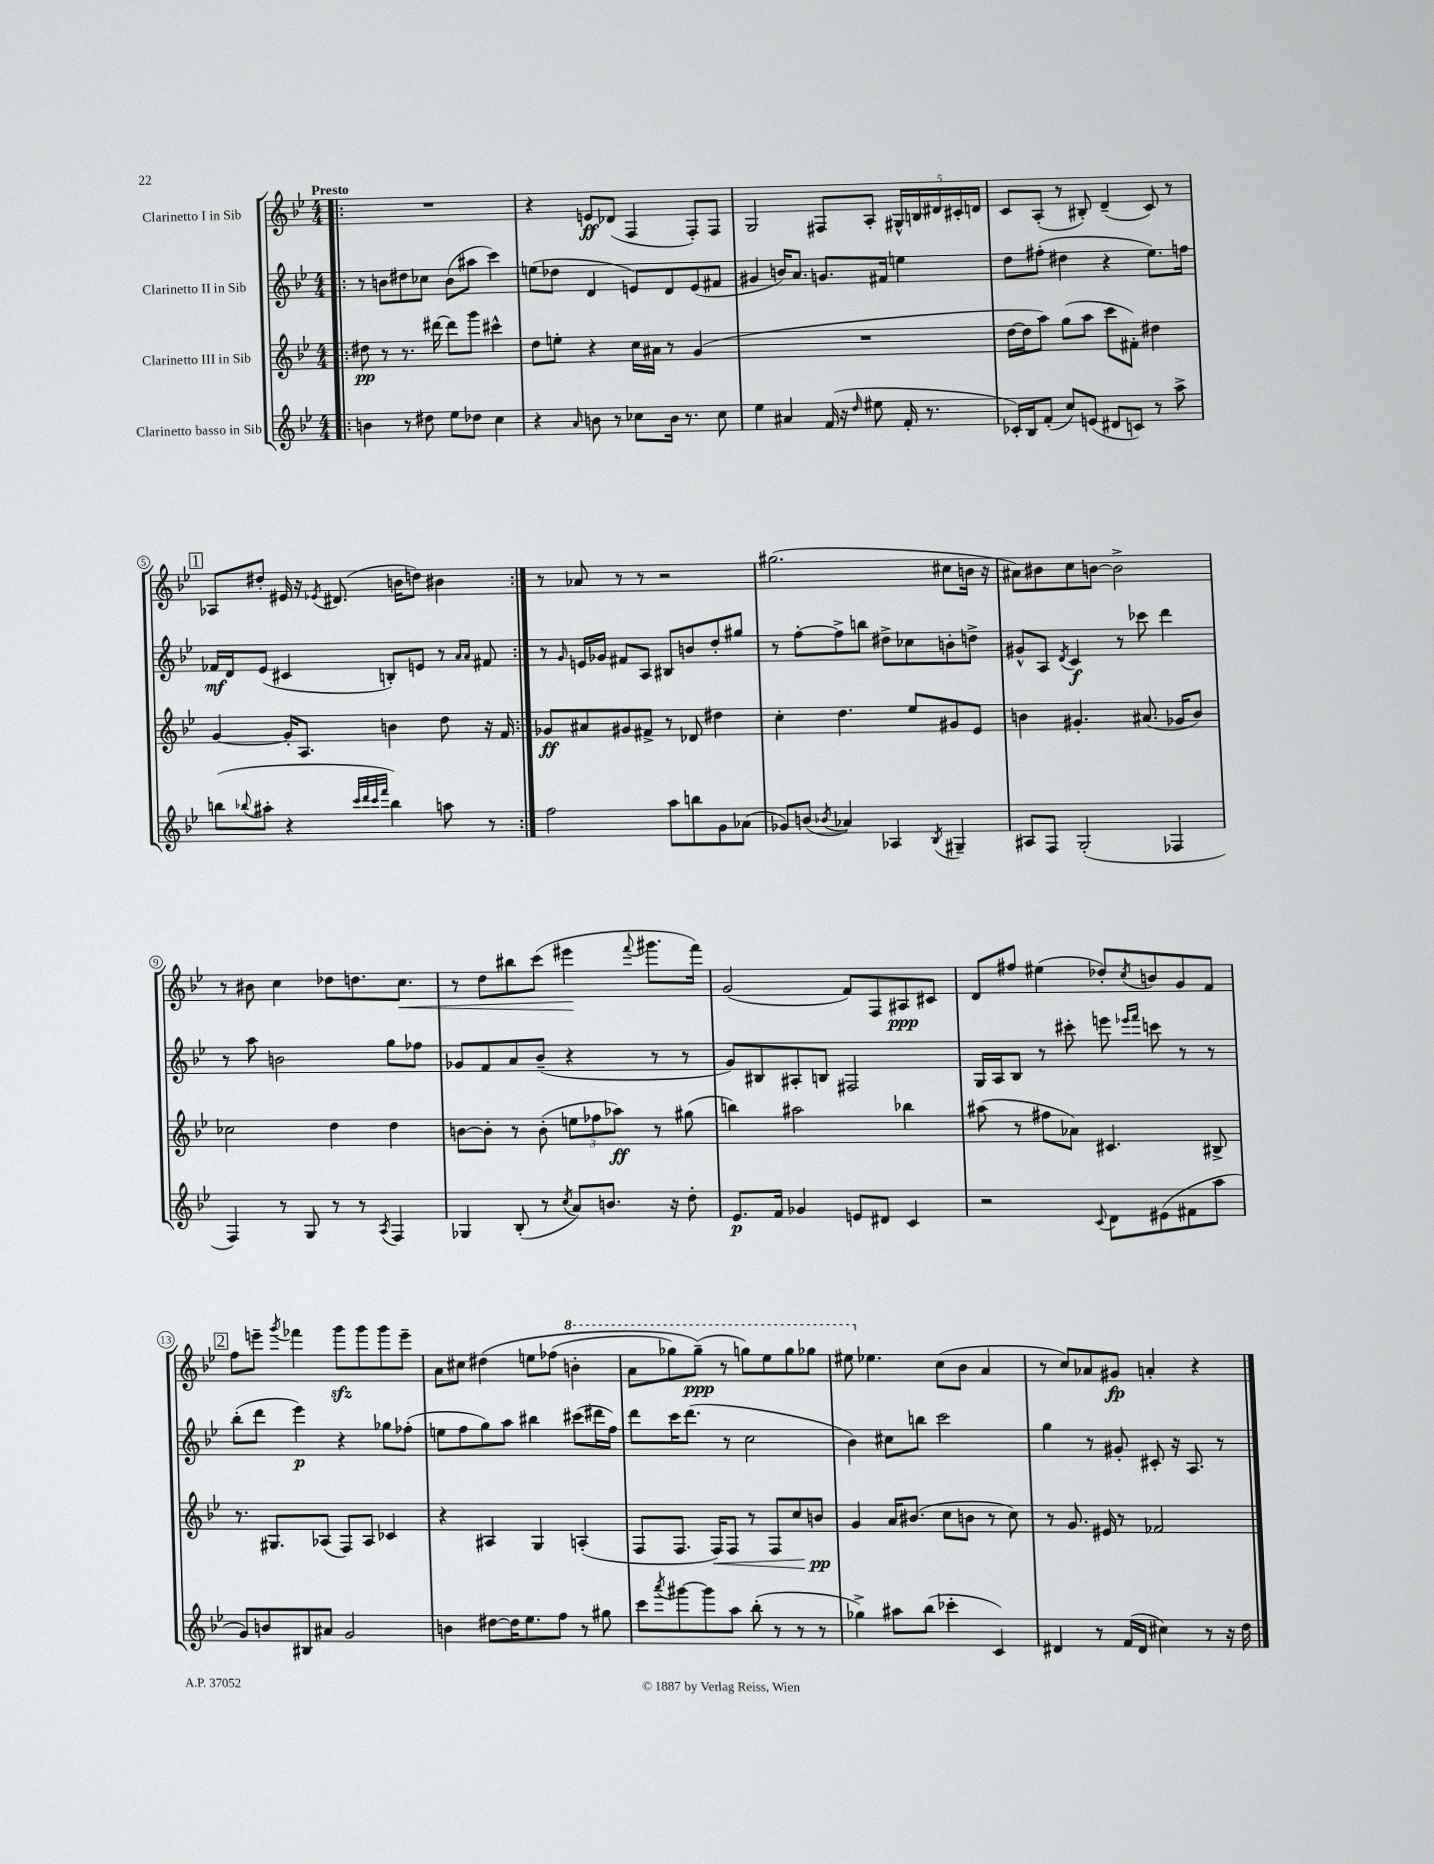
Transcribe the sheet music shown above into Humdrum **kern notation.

**kern	**kern	**kern	**kern
*staff4	*staff3	*staff2	*staff1
*clefG2	*clefG2	*clefG2	*clefG2
*k[b-e-]	*k[b-e-]	*k[b-e-]	*k[b-e-]
*M4/4	*M4/4	*M4/4	*M4/4
=!|:	=!|:	=!|:	=!|:
4b\	8dd#\	8r	1r
.	8r	8b\L	.
8r	8.r	8dd#\	.
8dd#\	.	8cc-\J	.
.	[16ddd#\	.	.
8ee-\L	8ddd#\]L	(8b\L	.
8dd-\J	8ggg\J	8aa#\J	.
4cc\	4ccc#^^\	4ccc\)	.
=	=	=	=
4r	8dd\L	(8ee\L	4r
.	8ee'\J	8dd-\J	.
16qqa/	.	.	.
8b\	4r	4d/	8e/L
8r	.	.	(8d-/J
8cc-\L	16cc\LL	8e/L)	4F/
.	16a#\JJ	.	.
16b\Jk	8r	8d/	.
8.r	.	.	.
.	(4g/	(8e/	8F'/L)
8cc-\	.	8f#/J	8F/J
=	=	=	=
4ee-\	1r	4g#/	2G/
4a#/	.	16b/LK)	.
.	.	8.a/J	.
(16f/	.	8.g/L	8F#/L
16r	.	.	.
16qqdd/	.	.	.
8ee#\	.	.	8A'/J
.	.	16f#/Jk	.
16f'/	.	4ee\	20G#^^/LL
.	.	.	20B/
8.r	.	.	.
.	.	.	20d#/
.	.	.	20c#'/
.	.	.	20d/JJ
=	=	=	=
16c-'/LL)	[16dd\LL	8dd\L	8c/L
16B-/J	16dd\]J	.	.
(8f'/J	8aa\J)	(8ff#'\J	(8A'/J
8cc/L)	(8gg\L	4dd#\	8r
(8e/J	8aa\J	.	8B#'/)
8d#/L	8ccc\L	4r	(4d~/
8c/J)	8f#'\J)	.	.
8r	4dd#\	8.ee-\L)	8c/)
8aa^\	.	.	8r
.	.	16ff\Jk	.
=	=	=	=
(8bb\L	[4g/	16f-/LL	8A-/L
.	.	16d/J	.
8qqbb-/	.	.	.
8aa#'\J	.	(8e-/J	8dd#'/J
4r	16g'/]LK	4c#/	16e#/
.	8.A/J	.	16r
.	.	.	8qe-/
.	.	.	(8.d#/
32qqccc/LLL	.	.	.
32qqddd/	.	.	.
32qqccc/	.	.	.
32qqfff/JJJ	.	.	.
4bb-\)	4b\	8B'/L)	.
.	.	.	16b\LK
.	.	8e/J	8dd\J)
8aa\	8dd\	8r	4b#\
.	.	16qqa/LL	.
.	.	16qqa/JJ	.
8r	16r	8f#/	.
.	16f/	.	.
=:|!	=:|!	=:|!	=:|!
2ff\	8g-/L	8r	8r
.	.	16qqg/	.
.	8a#/	16e/LL	8a-/
.	.	16g-/JJ	.
.	8g#/	8f#/L	8r
.	8f#^/J	8A/J	8r
8aa\L	8r	8B#/L	2r
8bb\	8d-/	8b/	.
8g\	4dd#\	8dd'/	.
(8a-\J	.	8gg#/J	.
=	=	=	=
8g-/L)	4cc'\	8r	(2.gg#\
(8b/J	.	[8ff'\L	.
8qb-/	.	.	.
4a-/)	4.dd\	8ff^\]	.
.	.	8bb\J	.
4A-/	.	8dd#^\L	.
.	8ee-/L	8cc-\	.
8qB-/	.	.	.
4G#~/	8g#/	8b'\	8cc#\L
.	8e-/J	8dd^\J	16b\Jk
.	.	.	16r
=	=	=	=
8A#/L	4b\	8g#^^/L	8a#\L)
8F/J	.	8A/J	8b#\
.	.	8qd/	.
(2G'/	4.g#'/	4c/	8cc\
.	.	.	[8b\J
.	.	8r	2b^\]
.	(8.a#/	8ccc-\	.
4F-/	.	4ddd\	.
.	16g-/LK	.	.
.	8b/J)	.	.
=	=	=	=
4F/)	2cc-\	8r	8r
.	.	8aa\	8b#\
8r	.	2b\	4cc\
8G/	.	.	.
8r	4dd\	.	8dd-\L
8r	.	.	8.dd\
8qA/	.	.	.
4F/	4dd\	8gg\L	.
.	.	.	8.cc\J
.	.	8ff-\J	.
=	=	=	=
4G-/	[8b\L	8g-/L	8r
.	8b'\]J	8f/	8dd\L
(8B-'/	8r	8a/	8bb#\
8r	(8b'\	(8b-~/J	(8ccc\J
8qcc/	.	.	.
8a/L)	12ee\L	4r	4eee#\
.	12ff-\	.	.
8.b/J	.	.	.
.	12aa-\J)	.	.
.	.	.	8qqfff/
.	8r	8r	8.ggg#\L
16r	.	.	.
8dd'\	(8gg#\	8r	.
.	.	.	16fff\Jk)
=	=	=	=
8.e-/L	4bb\)	8g/L)	(2g/
.	.	8B#/	.
16f/Jk	.	.	.
4g-/	2aa#\	8A#'/	.
.	.	8B/J	.
8e/L	.	2F#/	8f/L)
8d#/J	.	.	8F/
4c/	4bb-\	.	8A#/
.	.	.	8c#/J
=	=	=	=
2r	(8aa#\	16G/LL	8d/L
.	.	16A/J	.
.	8r	8B-/J	8ff#/J
.	8ff#\L	8r	(4ee#\
.	8a-\J)	8ccc#'\	.
8qqc/	.	.	.
8d\L	4.c#/	8eee\	8dd-'/L)
.	.	16qqeee-/LL	.
.	.	16qqfff/JJ	8qcc/
(8e#\	.	8ccc\	8b/
8f#\	.	8r	8g/
8aa\J	8B#^/	8r	8f/J
=	=	=	=
8g/L)	8.r	(8bb-'\L	8ff\L
8b/	.	8ddd\J	8eee~\J
.	8.G#/L	.	.
.	.	.	8qggg/
8B#/	.	4eee-\)	4fff-\
8a#/J	(8A-/J	.	.
2g/	8F/L)	4r	8ggg\L
.	8A-/J	.	8ggg\
.	4c-/	8gg-\L	8ggg\
.	.	(8ff-'\J	8eee~\J
=	=	=	=
4b\	4r	8ee\L	8a\L
.	.	8ff\	8cc#\J
[8dd#\L	4A#/	8gg\)	&(4dd#\
16dd#\]K	.	8aa\J	.
8.ee-\	.	.	.
.	4G/	4bb#\	8ee\L
8ff\J	.	.	(8ff-\J
8r	(4A'/	(8ccc#\L	4bb'\
8gg#\	.	16ddd#\L	.
.	.	16ff\JJ)	.
=	=	=	=
8ccc\L	8F/L	8ddd\L	8aa\L
8qaaa/	.	.	.
[8ggg#\	8.F/J	16ccc\K	8ggg-\)
.	.	(8.ddd\J	.
8ggg#\]	.	.	(8ggg-~\J&)
.	16F/LK)	.	.
8aa\J	8F/J	8r	8r
(8bb-'\	8r	2cc\	8ggg\L)
8r	8F/L	.	8eee-\
8r	8cc/	.	8ggg\
8r	8b/J	.	8ggg-\J
=	=	=	=
4gg-^\)	4g/	4b-\)	8eee#\
.	.	.	4.ee-\
8aa#\L	16a/LK	8cc#\L	.
.	(8.b#/J	.	.
(8bb-\J	.	8bb\J	.
4ccc-'\	8cc\L	2ccc\	(8cc\L
.	8b\J	.	8b-\J
4c/)	8r	.	4a/
.	8cc\)	.	.
=	=	=	=
4d#/	8r	4gg\	8r
.	8.g/	.	8cc/L)
8r	.	8r	8a-/
.	16e#/	.	.
(16f/LL	8r	8g#'/	8g#/J
16d#/JJ	.	.	.
4cc#\)	2f-/	8c#'/	4a'/
.	.	16r	.
.	.	8.A/	.
8r	.	.	4r
16r	.	8r	.
16dd\	.	.	.
==	==	==	==
*-	*-	*-	*-
